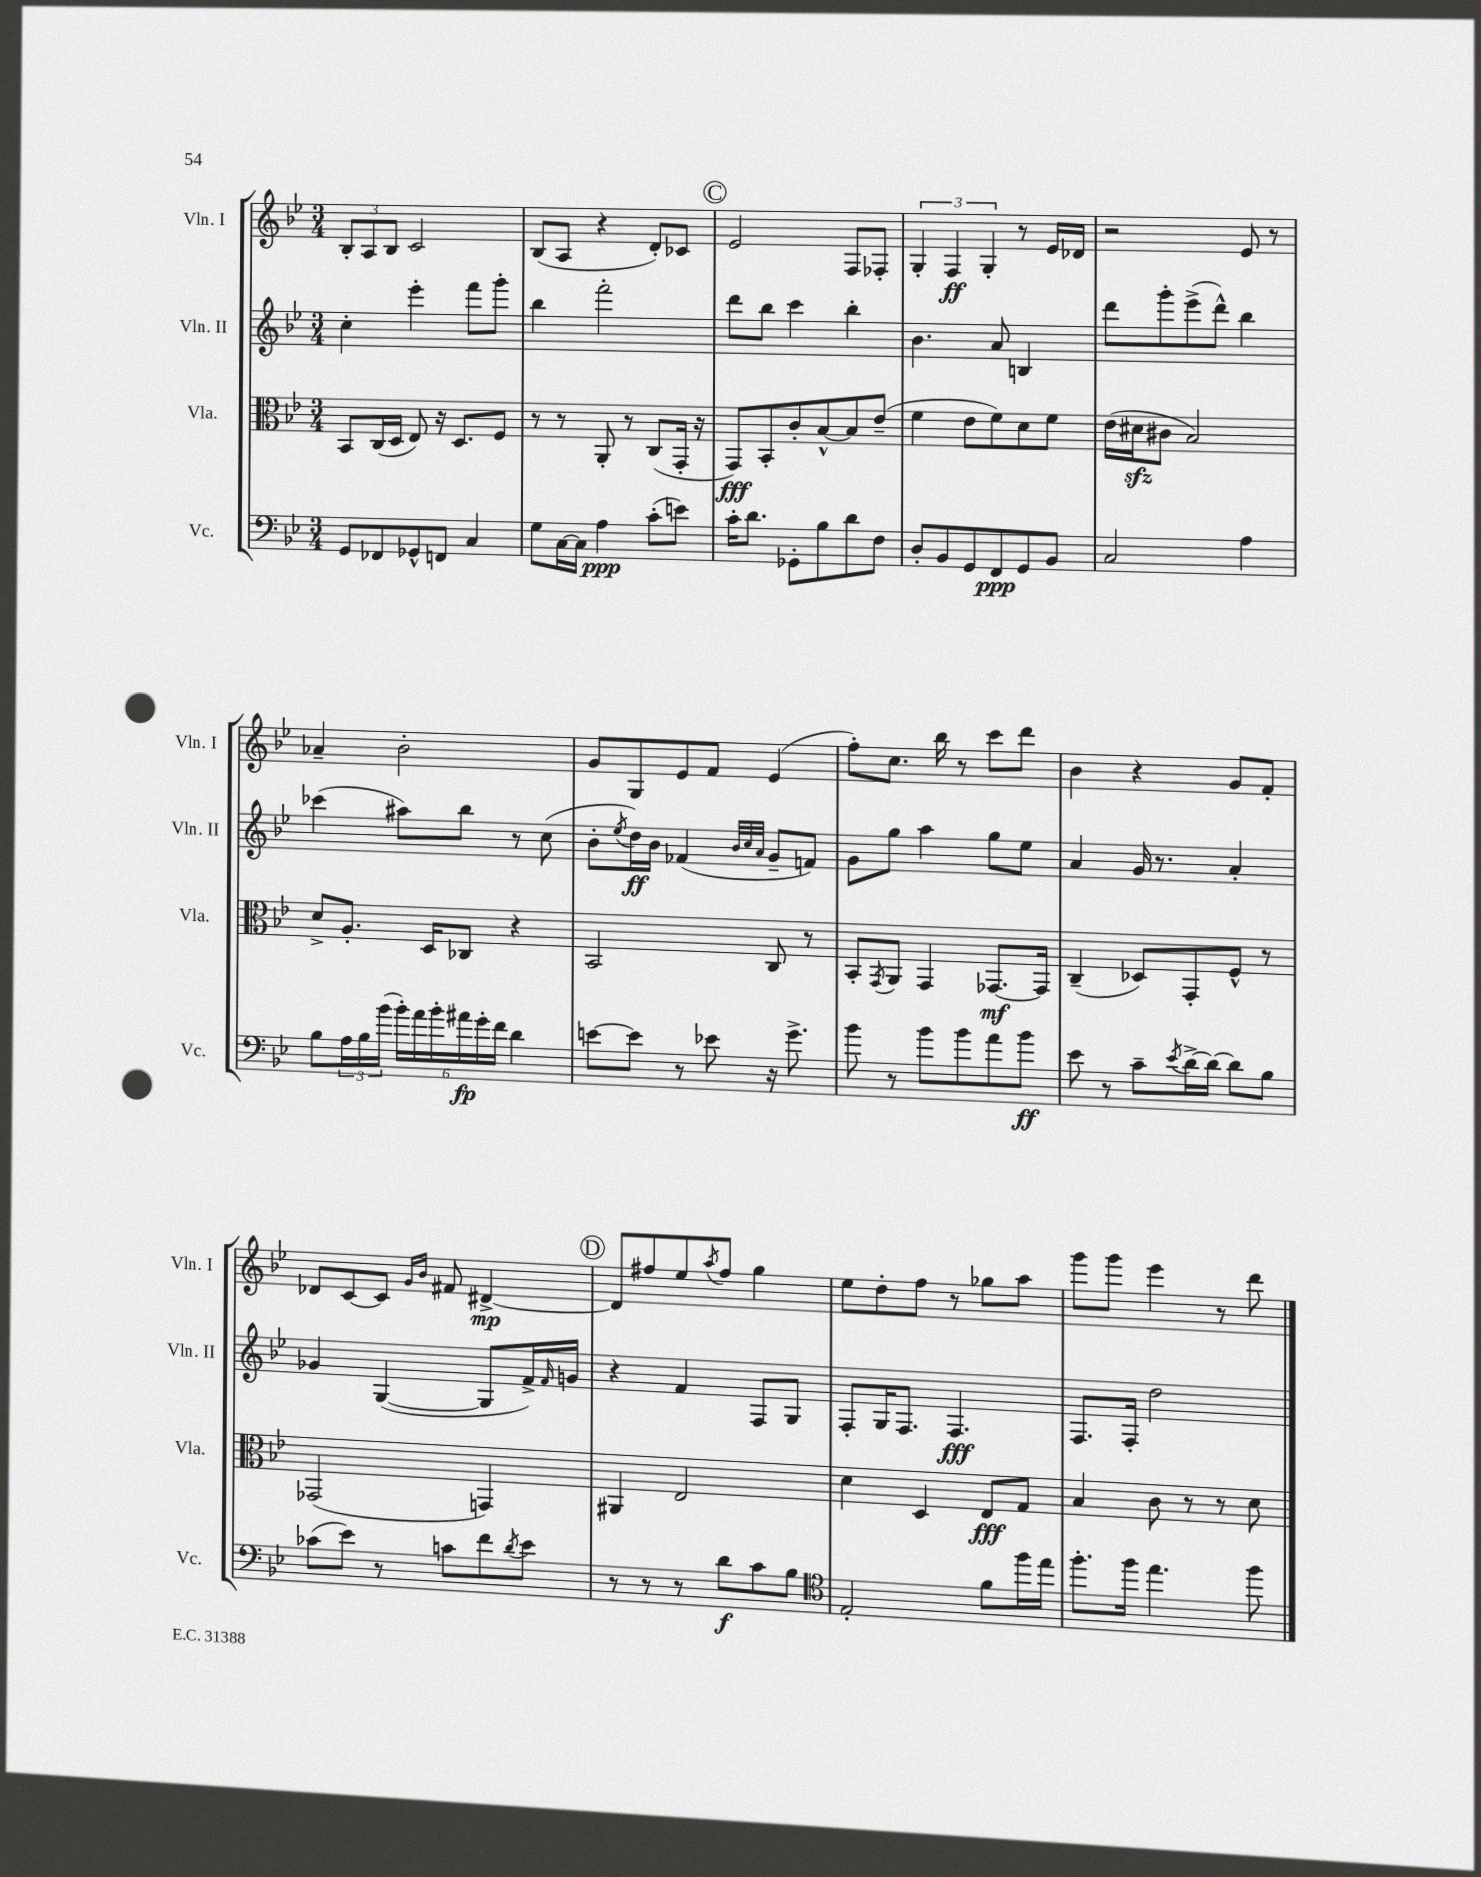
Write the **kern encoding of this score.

**kern	**dynam	**kern	**dynam	**kern	**dynam	**kern	**dynam
*part4	*part4	*part3	*part3	*part2	*part2	*part1	*part1
*staff4	*staff4	*staff3	*staff3	*staff2	*staff2	*staff1	*staff1
*I"Vc.	*	*I"Vla.	*	*I"Vln. II	*	*I"Vln. I	*
*I'Vc.	*	*I'Vla.	*	*I'Vln. II	*	*I'Vln. I	*
*clefF4	*	*clefC3	*	*clefG2	*	*clefG2	*
*k[b-e-]	*	*k[b-e-]	*	*k[b-e-]	*	*k[b-e-]	*
*M3/4	*	*M3/4	*	*M3/4	*	*M3/4	*
=115	=115	=115	=115	=115	=115	=115	=115
8GG/L	.	8BB-/L	.	4cc'\	.	12B-'/L	.
.	.	.	.	.	.	12A/	.
8FF-X/	.	(16C/L	.	.	.	.	.
.	.	.	.	.	.	12B-/J	.
.	.	16D/JJ	.	.	.	.	.
8GG-X^^/	.	8E-/)	.	4eee-'\	.	2c/	.
8FFn/J	.	16r	.	.	.	.	.
.	.	8.D/L	.	.	.	.	.
4C/	.	.	.	8fff\L	.	.	.
.	.	8F/J	.	8ggg'\J	.	.	.
=116	=116	=116	=116	=116	=116	=116	=116
8G\L	.	8r	.	4bb-\	.	(8B-/L	.
[16C\L	.	8r	.	.	.	8A/J	.
16C\JJ]	.	.	.	.	.	.	.
4A\	ppp	8AA'/	.	2fff'\	.	4r	.
.	.	8r	.	.	.	.	.
(8c'\L	.	(8C/L	.	.	.	8d'/L)	.
8en\J)	.	16GG'/Jk	.	.	.	8c-X/J	.
.	.	16r	.	.	.	.	.
!!LO:REH:place=s1:t=C
=117	=117	=117	=117	=117	=117	=117	=117
16c'\KL	.	8GG/L)	fff	8ddd\L	.	2e-/	.
8.d\J	.	.	.	.	.	.	.
.	.	8BB-'/	.	8bb-\J	.	.	.
8GG-X'\L	.	8c'/	.	4ccc\	.	.	.
8B-\	.	[8B-^^/	.	.	.	.	.
8d\	.	8B-/]	.	4bb-'\	.	8F/L	.
8F\J	.	(8e-~/J	.	.	.	8F-X'/J	.
=118	=118	=118	=118	=118	=118	=118	=118
8D'/L	.	4f\	.	4.b-\	.	6G'/	.
8BB-/	.	.	.	.	.	.	.
.	.	.	.	.	.	6F/	ff
8GG/	.	8e-\L	.	.	.	.	.
.	.	.	.	.	.	6G'/	.
8FF/	ppp	8f\)	.	8a/	.	.	.
8GG/	.	8d\	.	4Bn/	.	8r	.
8BB-/J	.	8f\J	.	.	.	16e-/LL	.
.	.	.	.	.	.	16d-X/JJ	.
=119	=119	=119	=119	=119	=119	=119	=119
2C/	.	(16e-\LL	.	8ddd\L	.	2r	.
.	.	16d#Xzz\J	.	.	.	.	.
.	.	8c#X\J	.	8ggg'\	.	.	.
.	.	2B-/)	.	(8eee-^\	.	.	.
.	.	.	.	8ddd^^\J)	.	.	.
4A\	.	.	.	4bb-\	.	8e-/	.
.	.	.	.	.	.	8r	.
!!LO:LB:g=z
=120	=120	=120	=120	=120	=120	=120	=120
8B-\L	.	8d^/L	.	(4ccc-X\	.	4a-X~/	.
24A\L	.	8.A'/J	.	.	.	.	.
24B-\	.	.	.	.	.	.	.
(24b-\JJ	.	.	.	.	.	.	.
24b-'\LL)	.	.	.	8aa#X\L)	.	2b-'\	.
24a\	.	.	.	.	.	.	.
.	.	16D/KL	.	.	.	.	.
24b-'\	.	.	.	.	.	.	.
24a#X\	fp	8C-X/J	.	8bb-\J	.	.	.
24g'\	.	.	.	.	.	.	.
24f\JJ	.	.	.	.	.	.	.
4d\	.	4r	.	8r	.	.	.
.	.	.	.	(8cc\	.	.	.
=121	=121	=121	=121	=121	=121	=121	=121
[8en\L	.	2BB-/	.	8b-'\L	.	8g/L	.
.	.	.	.	8qee-/	.	.	.
8e\J]	.	.	.	16dd\L)	ff	8G/	.
.	.	.	.	16b-\JJ	.	.	.
8r	.	.	.	(4f-X/	.	8e-/	.
8e-X\	.	.	.	.	.	8f/J	.
.	.	.	.	32qqb-/LLL	.	.	.
.	.	.	.	32qqcc/	.	.	.
.	.	.	.	32qqa/JJJ	.	.	.
16r	.	8C/	.	8g~/L	.	(4e-/	.
8.g^\	.	.	.	.	.	.	.
.	.	8r	.	8fn/J)	.	.	.
=122	=122	=122	=122	=122	=122	=122	=122
8b-\	.	8BB-'/L	.	8g\L	.	8ff'\L)	.
.	.	8qGG/	.	.	.	.	.
8r	.	8AA/J	.	8gg\J	.	8.cc\J	.
8b-\L	.	4GG/	.	4aa\	.	.	.
.	.	.	.	.	.	16bb-\	.
8b-\	.	.	.	.	.	8r	.
8a\	.	[8.GG-X/L	mf	8gg\L	.	8ccc\L	.
8b-\J	ff	.	.	8ee-\J	.	8ddd\J	.
.	.	16GG-/Jk]	.	.	.	.	.
=123	=123	=123	=123	=123	=123	=123	=123
8e-\	.	(4C~/	.	4a/	.	4b-\	.
8r	.	.	.	.	.	.	.
8c~\L	.	8D-X/L)	.	16g/	.	4r	.
.	.	.	.	8.r	.	.	.
8qe-/	.	.	.	.	.	.	.
[16d^\L	.	8GG'/	.	.	.	.	.
16d\JJ_	.	.	.	.	.	.	.
8d\L]	.	8F^^/J	.	4a'/	.	8g/L	.
8B-\J	.	8r	.	.	.	8f'/J	.
!!LO:LB:g=z
=124	=124	=124	=124	=124	=124	=124	=124
(8c-X\L	.	(2GG-X/	.	4g-X/	.	8d-X/L	.
8e-\J)	.	.	.	.	.	[8c/	.
8r	.	.	.	([4G/	.	8c/J]	.
.	.	.	.	.	.	16qqg/LL	.
.	.	.	.	.	.	16qqb-/JJ	.
8cn\L	.	.	.	.	.	8f#X/	.
8f\	.	4GGn/)	.	8G/L]	.	[4d#X^/	mp
8qd/	.	.	.	.	.	.	.
8e-\J	.	.	.	16f^/L)	.	.	.
.	.	.	.	16qqf/	.	.	.
.	.	.	.	16gn/JJ	.	.	.
!!LO:REH:place=s1:t=D
=125	=125	=125	=125	=125	=125	=125	=125
8r	.	4AA#X/	.	4r	.	8d#/L]	.
8r	.	.	.	.	.	8ff#X/	.
8r	.	2E-/	.	4f/	.	8ee-/	.
.	.	.	.	.	.	8qaa/	.
8d\L	f	.	.	.	.	8ff#/J	.
8c\	.	.	.	8F/L	.	4gg\	.
8B-\J	.	.	.	8G/J	.	.	.
=126	=126	=126	=126	=126	=126	=126	=126
*clefC4	*	*	*	*	*	*	*
2E-'/	.	4d\	.	8F'/L	.	8ee-\L	.
.	.	.	.	16G/K	.	8dd'\	.
.	.	.	.	8.F/J	.	.	.
.	.	4D/	.	.	.	8ff\J	.
.	.	.	.	4.F/	fff	8r	.
8f\L	.	8E-/L	fff	.	.	8gg-X\L	.
16ff\L	.	8G/J	.	.	.	8aa\J	.
16ee-\JJ	.	.	.	.	.	.	.
=127	=127	=127	=127	=127	=127	=127	=127
8.ff'\L	.	4B-/	.	8.F/L	.	8ggg\L	.
.	.	.	.	.	.	8ggg\J	.
16ff\Jk	.	.	.	16F'/Jk	.	.	.
4.ee-\	.	8c\	.	2dd\	.	4eee-\	.
.	.	8r	.	.	.	.	.
.	.	8r	.	.	.	8r	.
8ff\	.	8d\	.	.	.	8ddd\	.
==	==	==	==	==	==	==	==
*-	*-	*-	*-	*-	*-	*-	*-
